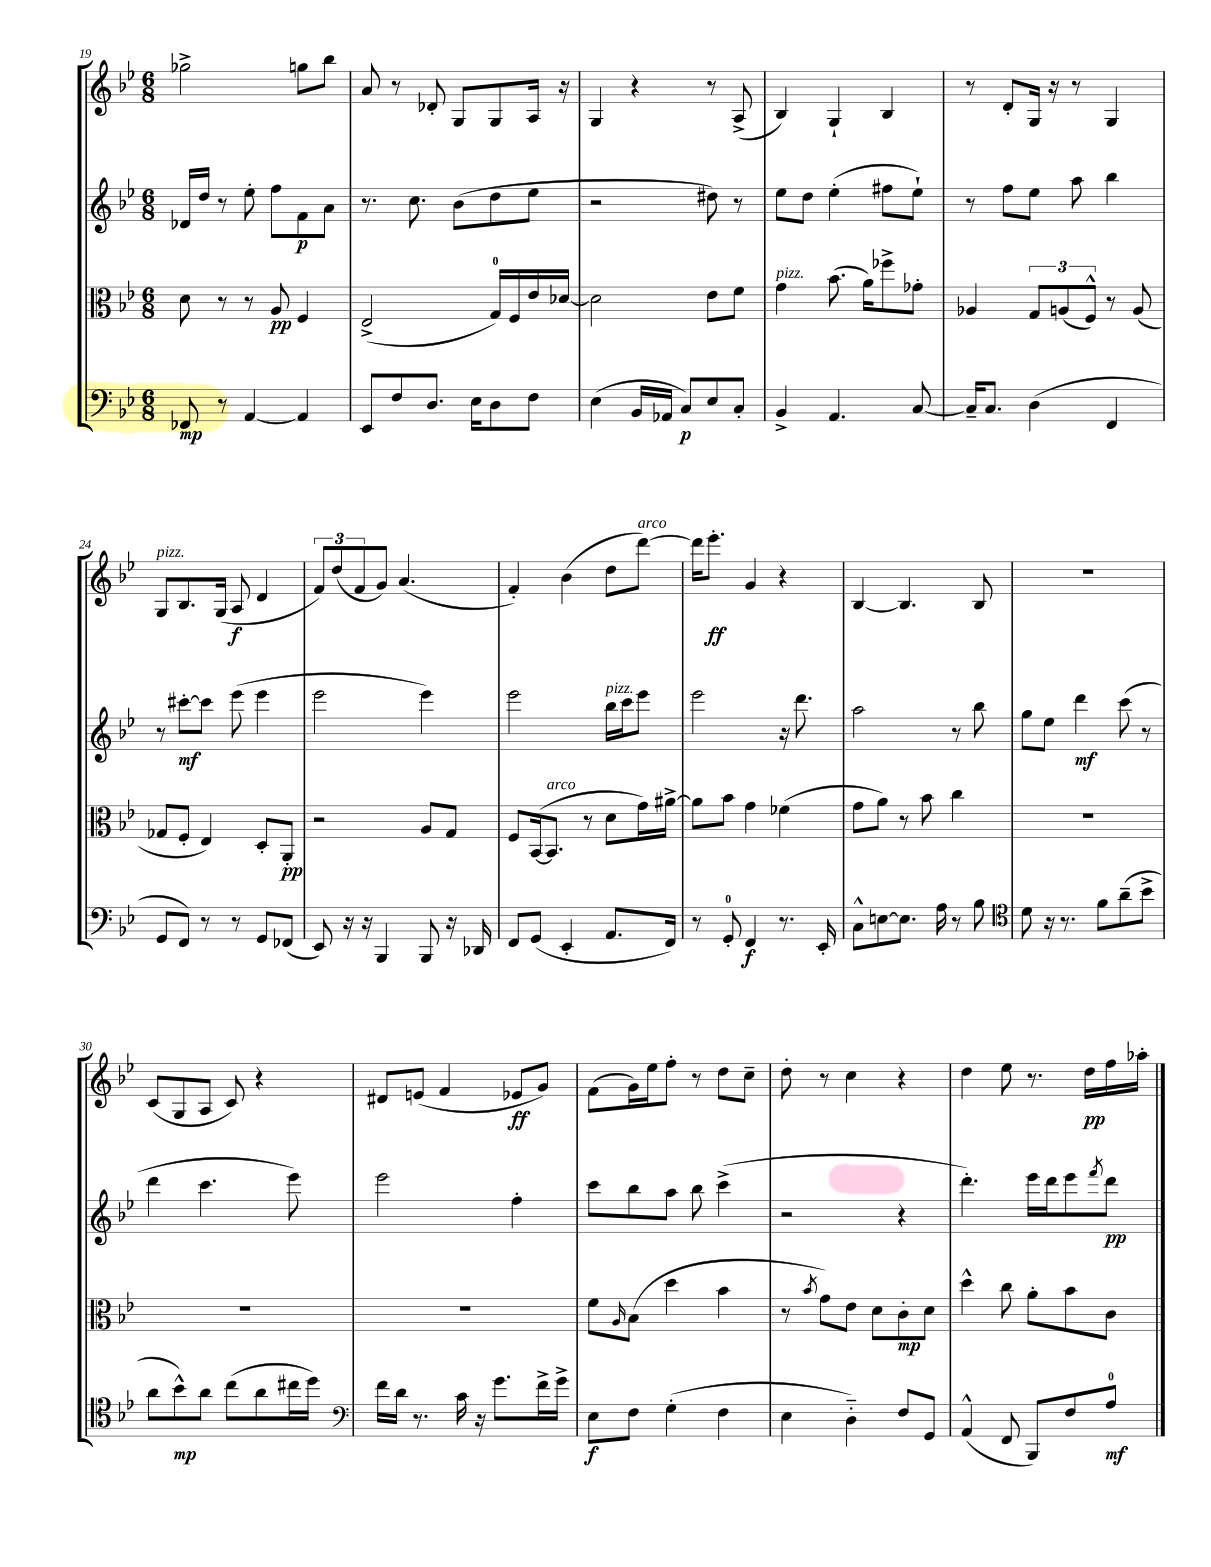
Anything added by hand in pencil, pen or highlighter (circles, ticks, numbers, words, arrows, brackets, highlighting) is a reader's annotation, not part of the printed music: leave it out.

**kern	**kern	**kern	**kern
*staff4	*staff3	*staff2	*staff1
*clefF4	*clefC3	*clefG2	*clefG2
*k[b-e-]	*k[b-e-]	*k[b-e-]	*k[b-e-]
*M6/8	*M6/8	*M6/8	*M6/8
8FF-	8d	16d-	2gg-^
.	.	16dd	.
8r	8r	8r	.
[4AA	8r	8ee-'	.
.	8A	8ff	.
4AA]	4F	8f	8gg
.	.	8a	8bb-
=	=	=	=
8EE-	(2E-^	8.r	8a
8F	.	.	8r
.	.	8.cc	.
8.D	.	.	8d-'
.	.	(8b-	8G
16E-	.	.	.
8D	16G)	8dd	8G
.	16F	.	.
8F	16e-	8ee-	16A
.	[16d-	.	16r
=	=	=	=
(4E-	2d-]	2r	4G
16BB-	.	.	4r
16AA-	.	.	.
8C)	.	.	.
8E-	8e-	8dd#)	8r
8C'	8f	8r	(8A^
=	=	=	=
4BB-^	4g	8ee-	4B-)
.	.	8dd	.
4.AA	(8.b-	(4ee-'	4G`
.	16a)	.	.
.	8ff-^	8ff#	4B-
[8C	8g-'	8ee-`)	.
=	=	=	=
16C~]	4A-	8r	8r
8.C	.	.	.
.	.	8ff	8d'
(4D	12G	8ee-	16G
.	.	.	16r
.	(12A	.	.
.	.	8aa	8r
.	12F^^)	.	.
4FF	8r	4bb-	4G
.	(8A	.	.
=	=	=	=
8GG	8G-	8r	8G
8FF)	8F'	[8ccc#'	8.B-
8r	4E-)	8ccc#]	.
.	.	.	(16G
8r	.	(8eee-	8A
8GG	8D'	4eee-	4d
(8FF-	8AA'	.	.
=	=	=	=
8EE-)	2r	2eee-	12f)
.	.	.	(12dd
16r	.	.	.
.	.	.	12f
16r	.	.	.
4BBB-	.	.	8g)
.	.	.	(4.a
8BBB-	8A	4eee-)	.
16r	8G	.	.
16DD-	.	.	.
=	=	=	=
8FF	8F	2eee-	4f')
(8GG	([16BB-	.	.
.	8.BB-]	.	.
4EE-'	.	.	(4b-
.	8r	.	.
8.AA	8d	16bb-	8dd
.	.	16ccc	.
.	16g)	8eee-	[8ddd)
16FF)	[16a#^	.	.
=	=	=	=
8r	8a#]	2eee-	16ddd]
.	.	.	8.eee-'
8GG'	8b-	.	.
4FF	4g	.	4g
8.r	(4f-	16r	4r
.	.	8.ddd	.
16EE-'	.	.	.
=	=	=	=
8C^^	8g	2aa	[4B-
[8E	8a)	.	.
8.E]	8r	.	4.B-]
.	8b-	.	.
16A	.	.	.
8r	4cc	8r	.
8B-	.	8bb-	8B-
=	=	=	=
*clefC4	*	*	*
8d	2.r	8gg	2.r
16r	.	8ee-	.
8.r	.	.	.
.	.	4ddd	.
8f	.	.	.
(8a~	.	(8ccc	.
8b-^	.	8r	.
=	=	=	=
8a	2.r	4ddd	(8c
8b-^^)	.	.	8G
8a	.	4.ccc	8A
(8cc	.	.	8c)
8a	.	.	4r
16cc#	.	8eee-)	.
16dd)	.	.	.
=	=	=	=
*clefF4	*	*	*
16f	2.r	2eee-	8d#
16d	.	.	.
8.r	.	.	(8e
.	.	.	4f
16c	.	.	.
16r	.	.	.
8.g	.	.	.
.	.	4ff'	8e-
16f^	.	.	8g)
16g^	.	.	.
=	=	=	=
8E-	8f	8ccc	(8f
.	16qqA	.	.
8F	(8B-	8bb-	16g)
.	.	.	16ee-
(4G'	4dd	8aa	8ff'
.	.	8bb-	8r
4F	4b-	(4ccc^	8dd
.	.	.	8cc~
=	=	=	=
4E-	8r	2r	8dd'
.	8qb-	.	.
.	8g)	.	8r
4D'~)	8e-	.	4cc
.	8d	.	.
8F	8c'	4r	4r
8GG	8d	.	.
=	=	=	=
(4AA^^	4dd^^	4.ddd')	4dd
8FF	8cc	.	8ee-
8BBB-)	8a'	16eee-	8.r
.	.	16ddd	.
8F	8b-	8eee-	.
.	.	.	16dd
.	.	8qfff	.
8A	8c	8ddd	16ff
.	.	.	16aa-'
==	==	==	==
*-	*-	*-	*-
